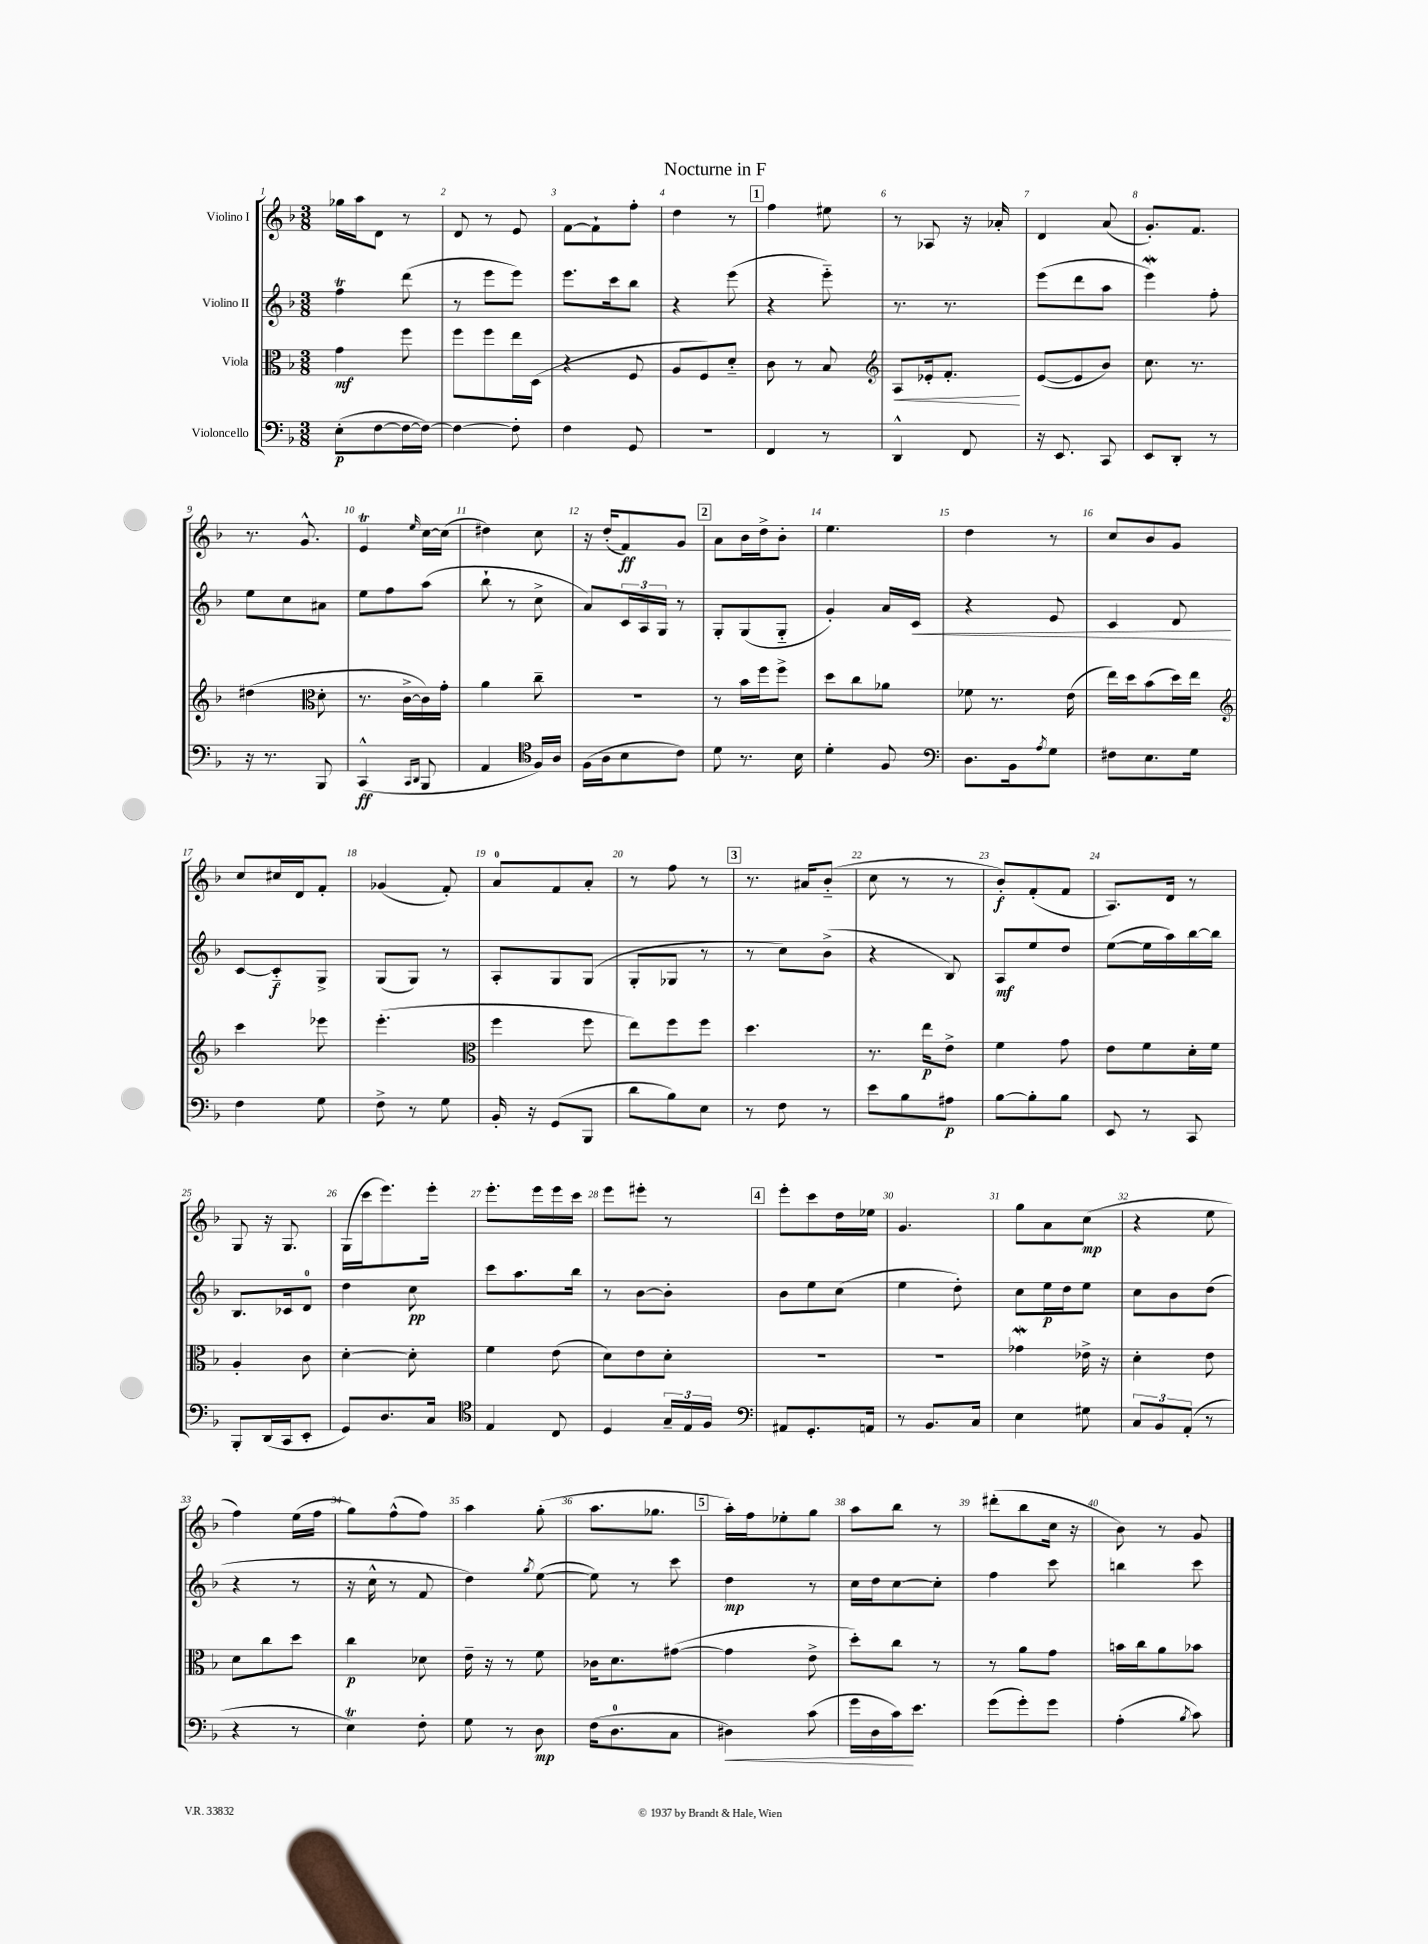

**kern	**dynam	**kern	**dynam	**kern	**dynam	**kern	**dynam
*part4	*part4	*part3	*part3	*part2	*part2	*part1	*part1
*staff4	*staff4	*staff3	*staff3	*staff2	*staff2	*staff1	*staff1
*I"Violoncello	*	*I"Viola	*	*I"Violino II	*	*I"Violino I	*
*clefF4	*	*clefC3	*	*clefG2	*	*clefG2	*
*k[b-]	*	*k[b-]	*	*k[b-]	*	*k[b-]	*
*M3/8	*	*M3/8	*	*M3/8	*	*M3/8	*
=1	=1	=1	=1	=1	=1	=1	=1
(8E'\L	p	4g\	mf	4ffT\	.	16gg-X\LL	.
.	.	.	.	.	.	16aa\J	.
[8F\	.	.	.	.	.	8d\J	.
16F\L_	.	8ff\	.	(8ddd\	.	8r	.
16F\JJ_)	.	.	.	.	.	.	.
=2	=2	=2	=2	=2	=2	=2	=2
4F\_	.	8ff\L	.	8r	.	8d/	.
.	.	8ff\	.	8eee\L	.	8r	.
8F'\]	.	16ee\L	.	8eee\J)	.	8e/	.
.	.	(16D\JJ	.	.	.	.	.
=3	=3	=3	=3	=3	=3	=3	=3
4F\	.	4r	.	8.eee\L	.	[8f\L	.
.	.	.	.	.	.	8f`\]	.
.	.	.	.	16ccc\k	.	.	.
8GG/	.	8F/	.	8bb-\J	.	8ff'\J	.
=4	=4	=4	=4	=4	=4	=4	=4
4.r	.	8A/L	.	4r	.	4dd\	.
.	.	8F/)	.	.	.	.	.
.	.	8d/J	.	(8eee\	.	8r	.
!!LO:REH:place=s1:t=1
=5	=5	=5	=5	=5	=5	=5	=5
4FF/	.	8c\	.	4r	.	4ff\	.
.	.	8r	.	.	.	.	.
8r	.	8B-/	.	8eee\)	.	8ee#X\	.
=6	=6	=6	=6	=6	=6	=6	=6
*	*	*clefG2	*	*	*	*	*
!	!	!	!LO:HP:b	!	!	!	!
4DD^^/	.	8A/L	<	8.r	.	8r	.
.	.	16e-X'/k	.	.	.	8A-X/	.
.	.	8.f'/J	.	8.r	.	.	.
8FF/	.	.	.	.	.	16r	.
.	.	.	.	.	.	16a-X'/	.
.	.	.	[	.	.	.	.
=7	=7	=7	=7	=7	=7	=7	=7
16r	.	([8e/L	.	(8eee\L	.	4d/	.
8.EE/	.	.	.	.	.	.	.
.	.	8e/]	.	8ddd\	.	.	.
8CC/	.	8b-/J)	.	8aa\J	.	(8a/	.
=8	=8	=8	=8	=8	=8	=8	=8
8EE/L	.	8.cc\	.	4eeeW\)	.	8.g'/L)	.
8DD'/J	.	.	.	.	.	.	.
.	.	8.r	.	.	.	8.f/J	.
8r	.	.	.	8ff'\	.	.	.
!!LO:LB:g=z
=9	=9	=9	=9	=9	=9	=9	=9
16r	.	(4dd#X\	.	8ee\L	.	8.r	.
8.r	.	.	.	.	.	.	.
.	.	.	.	8cc\	.	.	.
.	.	.	.	.	.	8.g^^/	.
*	*	*clefC3	*	*	*	*	*
8BBB-/	.	8d'\	.	8a#X\J	.	.	.
=10	=10	=10	=10	=10	=10	=10	=10
(4CC^^/	ff	8.r	.	8ee\L	.	4et/	.
.	.	.	.	8ff\	.	.	.
.	.	[16c^\LL	.	.	.	.	.
16qqCC/LL	.	.	.	.	.	.	.
16qqDD/JJ	.	.	.	.	.	16qqee/	.
8BBB-/	.	16c\])	.	(8aa\J	.	[16cc\LL	.
.	.	16g'\JJ	.	.	.	(16cc\JJ]	.
=11	=11	=11	=11	=11	=11	=11	=11
4AA/	.	4a\	.	8bb-`\	.	4dd#X\)	.
.	.	.	.	8r	.	.	.
*clefC4	*	*	*	*	*	*	*
16F/LL)	.	8cc~\	.	8cc^\	.	8cc\	.
16A/JJ	.	.	.	.	.	.	.
=12	=12	=12	=12	=12	=12	=12	=12
(16F\LL	.	4.r	.	8a/L)	.	16r	.
16A\J	.	.	.	.	.	(16dd'/KL	.
8B-\	.	.	.	24c/L	.	8f/)	ff
.	.	.	.	24A/	.	.	.
.	.	.	.	24G/JJ	.	.	.
8c\J)	.	.	.	8r	.	8g/J	.
!!LO:REH:place=s1:t=2
=13	=13	=13	=13	=13	=13	=13	=13
8d\	.	8r	.	8G'/L	.	8a\L	.
8.r	.	16b-\LL	.	(8G/	.	16b-\L	.
.	.	16ff\J	.	.	.	16dd^\J	.
.	.	8ff^\J	.	8G/J	.	8b-'\J	.
16B-\	.	.	.	.	.	.	.
=14	=14	=14	=14	=14	=14	=14	=14
4d'\	.	8dd\L	.	4g'/)	.	4.ee\	.
.	.	8cc\	.	.	.	.	.
8F/	.	8a-X\J	.	16a/LL	.	.	.
!	!	!	!	!	!LO:HP:b	!	!
.	.	.	.	16c/JJ	<	.	.
=15	=15	=15	=15	=15	=15	=15	=15
*clefF4	*	*	*	*	*	*	*
8.D\L	.	8f-X\	.	4r	.	4dd\	.
.	.	8.r	.	.	.	.	.
16BB-\k	.	.	.	.	.	.	.
8qA/	.	.	.	.	.	.	.
8G\J	.	.	.	8e/	.	8r	.
.	.	(16e\	.	.	.	.	.
=16	=16	=16	=16	=16	=16	=16	=16
8F#X\L	.	16ee\LL)	.	4c/	.	8cc/L	.
.	.	16dd\J	.	.	.	.	.
8.E\	.	(8b-\	.	.	.	8b-/	.
.	.	16dd\L)	.	8d/	.	8g/J	.
16G\Jk	.	16ee\JJ	.	.	.	.	.
.	.	.	.	.	[	.	.
!!LO:LB:g=z
=17	=17	=17	=17	=17	=17	=17	=17
*	*	*clefG2	*	*	*	*	*
4F\	.	4ccc\	.	[8c/L	.	8cc/L	.
.	.	.	.	8c/]	f	16cc#X/L	.
.	.	.	.	.	.	16d/J	.
8G\	.	8eee-X\	.	8G^/J	.	8f'/J	.
=18	=18	=18	=18	=18	=18	=18	=18
8F^\	.	(4.eee'\	.	(8G/L	.	(4g-X/	.
8r	.	.	.	8G/J)	.	.	.
8G\	.	.	.	8r	.	8f'/)	.
=19	=19	=19	=19	=19	=19	=19	=19
*	*	*clefC3	*	*	*	*	*
16BB-'/	.	4ff\	.	8A'/L	.	8a/L	.
16r	.	.	.	.	.	.	.
(8GG/L	.	.	.	8G/	.	8f/	.
8BBB-/J	.	8ff\	.	(8G/J	.	8a'/J	.
=20	=20	=20	=20	=20	=20	=20	=20
8d\L	.	8ee\L)	.	8G'/L	.	8r	.
8B-\)	.	8ff\	.	8G-X/J	.	8ff\	.
8E\J	.	8ff\J	.	8r	.	8r	.
!!LO:REH:place=s1:t=3
=21	=21	=21	=21	=21	=21	=21	=21
8r	.	4.dd\	.	8r	.	8.r	.
8F\	.	.	.	8cc\L)	.	.	.
.	.	.	.	.	.	16a#X/KL	.
8r	.	.	.	(8b-^\J	.	(8b-/J	.
=22	=22	=22	=22	=22	=22	=22	=22
8e\L	.	8.r	.	4r	.	8cc\	.
8B-\	.	.	.	.	.	8r	.
.	.	16ee\KL	p	.	.	.	.
8A#X\J	p	8e^\J	.	8B-/)	.	8r	.
=23	=23	=23	=23	=23	=23	=23	=23
[8B-\L	.	4f\	.	8A/L	mf	8b-'/L)	f
8B-'\]	.	.	.	8ee/	.	(8f'/	.
8B-\J	.	8g\	.	8dd/J	.	8f/J	.
=24	=24	=24	=24	=24	=24	=24	=24
8EE/	.	8e\L	.	([8ee\L	.	8.A/L)	.
8r	.	8f\	.	16ee\L]	.	.	.
.	.	.	.	16aa\)	.	16d/Jk	.
8CC/	.	16d'\L	.	[16bb-\	.	8r	.
.	.	16f\JJ	.	16bb-\JJ]	.	.	.
!!LO:LB:g=z
=25	=25	=25	=25	=25	=25	=25	=25
8BBB-'/L	.	4A'/	.	8.B-/L	.	8G/	.
(16DD/L	.	.	.	.	.	16r	.
16CC/J	.	.	.	16c-X/k	.	8.G/	.
8EE'/J	.	8c\	.	8d/J	.	.	.
=26	=26	=26	=26	=26	=26	=26	=26
8GG/L)	.	[4d'\	.	4dd\	.	(16G\LL	.
.	.	.	.	.	.	16ccc\J	.
8.D/	.	.	.	.	.	8.eee\)	.
.	.	8d'\]	.	8cc\	pp	.	.
16C/Jk	.	.	.	.	.	16eee'\Jk	.
=27	=27	=27	=27	=27	=27	=27	=27
*clefC4	*	*	*	*	*	*	*
4E/	.	4f\	.	8ccc\L	.	8.eee'\L	.
.	.	.	.	8.aa\	.	.	.
.	.	.	.	.	.	16eee\L	.
8C/	.	(8e\	.	.	.	16eee\	.
.	.	.	.	16bb-\Jk	.	16ccc\JJ	.
=28	=28	=28	=28	=28	=28	=28	=28
4D/	.	8d\L)	.	8r	.	8eee\L	.
.	.	8e\	.	[8b-\L	.	8eee#X'\J	.
24G~/LL	.	8d'\J	.	8b-'\J]	.	8r	.
24E/	.	.	.	.	.	.	.
24F/JJ	.	.	.	.	.	.	.
!!LO:REH:place=s1:t=4
=29	=29	=29	=29	=29	=29	=29	=29
*clefF4	*	*	*	*	*	*	*
8AA#X/L	.	4.r	.	8b-\L	.	8eee'\L	.
8.GG'/	.	.	.	8ee\	.	8ccc\	.
.	.	.	.	(8cc\J	.	16dd\L	.
16AAn/Jk	.	.	.	.	.	16ee-X\JJ	.
=30	=30	=30	=30	=30	=30	=30	=30
8r	.	4.r	.	4ee\	.	4.g/	.
8.BB-/L	.	.	.	.	.	.	.
.	.	.	.	8dd'\)	.	.	.
16C/Jk	.	.	.	.	.	.	.
=31	=31	=31	=31	=31	=31	=31	=31
4E\	.	4g-Xw\	.	8cc\L	.	8gg\L	.
.	.	.	.	16ee\L	p	8a\	.
.	.	.	.	16dd\J	.	.	.
8G#X\	.	16e-X^\	.	8ee\J	.	(8cc\J	mp
.	.	16r	.	.	.	.	.
=32	=32	=32	=32	=32	=32	=32	=32
12C/L	.	4d'\	.	8cc\L	.	4r	.
12BB-/	.	.	.	.	.	.	.
.	.	.	.	8b-\	.	.	.
(12AA'/J	.	.	.	.	.	.	.
8r	.	8e\	.	(8dd\J	.	8ee\	.
!!LO:LB:g=z
=33	=33	=33	=33	=33	=33	=33	=33
4r	.	8d\L	.	4r	.	4ff\)	.
.	.	8cc\	.	.	.	.	.
8r	.	8dd\J	.	8r	.	(16ee\LL	.
.	.	.	.	.	.	16ff\JJ	.
=34	=34	=34	=34	=34	=34	=34	=34
4Et\)	.	4cc\	p	16r	.	8gg\L)	.
.	.	.	.	16cc^^\	.	.	.
.	.	.	.	8r	.	(8ff^^\	.
8F'\	.	8d-X\	.	8f/	.	8ff\J)	.
=35	=35	=35	=35	=35	=35	=35	=35
8G\	.	16e~\	.	4dd\)	.	4aa\	.
.	.	16r	.	.	.	.	.
8r	.	8r	.	.	.	.	.
.	.	.	.	8qgg/	.	.	.
8D\	mp	8f\	.	([8ee\	.	(8gg'\	.
=36	=36	=36	=36	=36	=36	=36	=36
(16F\KL	.	16c-X\KL	.	8ee\])	.	8.aa\L	.
8.D\	.	8.d\	.	.	.	.	.
.	.	.	.	8r	.	.	.
.	.	.	.	.	.	8.gg-X\J	.
8C\J	.	([8g#X\J	.	8ccc\	.	.	.
!!LO:REH:place=s1:t=5
=37	=37	=37	=37	=37	=37	=37	=37
!	!LO:HP:b	!	!	!	!	!	!
4D#X\)	<	4g#\]	.	4dd\	mp	16aa'\LL)	.
.	.	.	.	.	.	16ff\J	.
.	.	.	.	.	.	8ee-X'\	.
(8c\	.	8e^\	.	8r	.	8gg\J	.
=38	=38	=38	=38	=38	=38	=38	=38
16g\LL	.	8dd'\L)	.	16cc\LL	.	8aa\L	.
16D\	.	.	.	16dd\J	.	.	.
16c\J)	.	8cc\J	.	[8cc\	.	8bb-\J	.
8.e\J	[	.	.	.	.	.	.
.	.	8r	.	8cc'\J]	.	8r	.
=39	=39	=39	=39	=39	=39	=39	=39
(8g\L	.	8r	.	4ff\	.	(8ddd#X'\L	.
8g'\)	.	8a\L	.	.	.	8bb-\	.
8g\J	.	8g\J	.	8ccc\	.	16cc\Jk	.
.	.	.	.	.	.	16r	.
=40	=40	=40	=40	=40	=40	=40	=40
(4A'\	.	16bn\LL	.	4bbn\	.	8b-\)	.
.	.	16cc\J	.	.	.	.	.
.	.	8a\	.	.	.	8r	.
8qB-/	.	.	.	.	.	.	.
8c\)	.	8b-X\J	.	8ccc\	.	8g/	.
==	==	==	==	==	==	==	==
*-	*-	*-	*-	*-	*-	*-	*-
